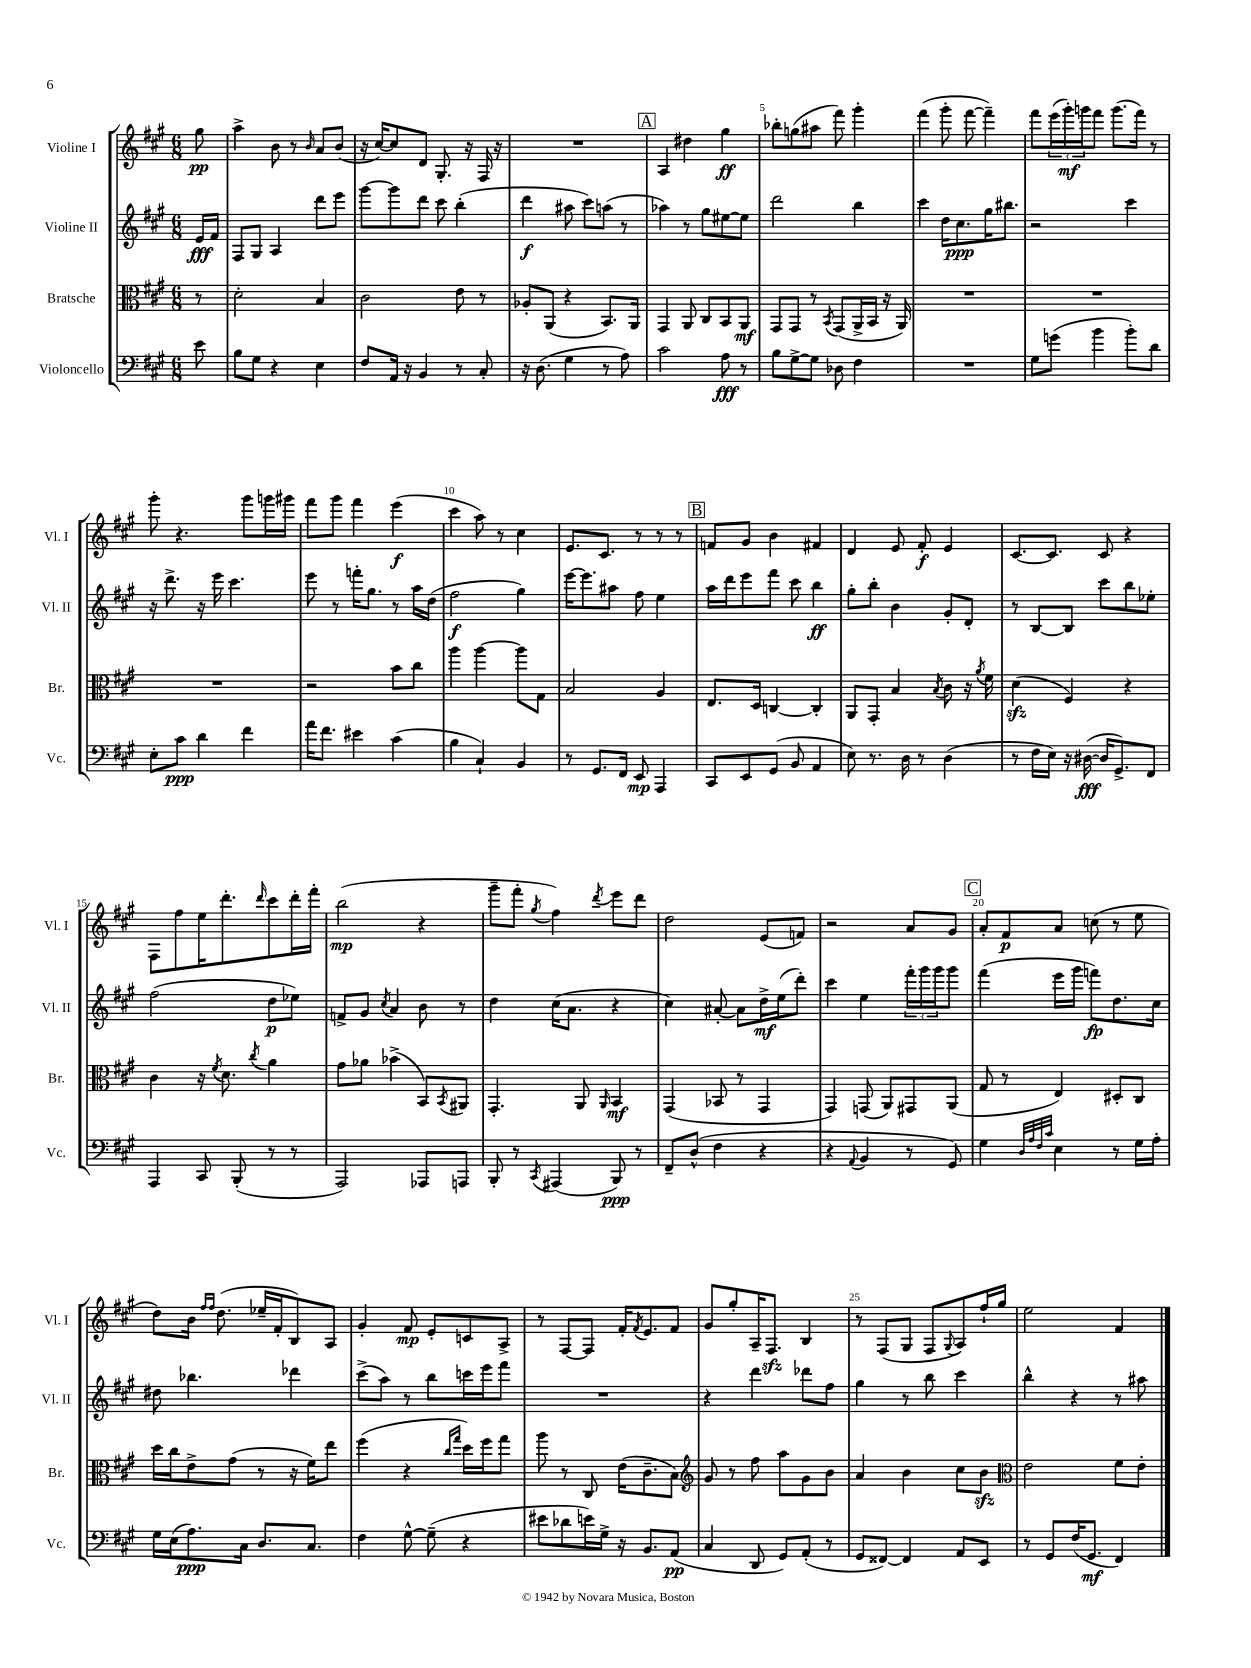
<<
\new StaffGroup <<
\new Staff = "s0" \with { instrumentName = "Violine I" shortInstrumentName = "Vl. I" } {
    \clef treble \key a \major \numericTimeSignature \time 6/8 \partial 8
    gis''8\pp |
    a''4-> b'8 r8 \grace { b'16 } a'8 b'8( |
    r16 cis''16~) cis''8 d'8 gis8.-. r16 fis16 r16 |
    R2. |
    \mark \markup { \box "A" } a4 dis''4 gis''4\ff |
    bes''8-. g''8( ais''8 fis'''8) gis'''4-. |
    fis'''4( gis'''8-. fis'''8~ fis'''4--) |
    fis'''8 \tuplet 3/2 { e'''16( gis'''16-.\mf) g'''16 } fis'''8 g'''8.( fis'''16) r8 |
    gis'''8-. r4. gis'''8 g'''16 gis'''16 |
    fis'''8 gis'''8 fis'''4 e'''4\f( |
    cis'''4 a''8) r8 cis''4 |
    e'8. cis'8. r8 r8 r8 |
    \mark \markup { \box "B" } f'8 gis'8 b'4 fis'4 |
    d'4 e'8 fis'8-.\f e'4 |
    cis'8.~ cis'8. cis'8 r4 |
    fis8 fis''8 e''16 d'''8.-. \grace { d'''16 } cis'''8 d'''16-. fis'''16-. |
    b''2\mp( r4 |
    gis'''8-- fis'''8-. \acciaccatura { gis''8 } fis''4) \acciaccatura { d'''8 } e'''8 d'''8 |
    d''2 e'8( f'8) |
    r2 a'8 gis'8 |
    \mark \markup { \box "C" } a'8-. fis'8\p a'8 c''8( r8 e''8 |
    d''8) b'16 \grace { fis''16 fis''16 } d''8.( ees''16-- fis'16-. b8) a8 |
    gis'4-. fis'8\mp e'8-. c'8 a8-> |
    r8 fis8~ fis8 fis'16-. \acciaccatura { fis'8 } e'8. fis'8 |
    gis'8 gis''8-. a16-- fis8.\sfz b4 |
    r8 fis8( gis8 fis8 \appoggiatura { gis8 } a8) fis''16-! gis''16 |
    e''2 fis'4 \bar "|." |
}
\new Staff = "s1" \with { instrumentName = "Violine II" shortInstrumentName = "Vl. II" } {
    \clef treble \key a \major \numericTimeSignature \time 6/8 \partial 8
    e'16\fff fis'16 |
    fis8 gis8 a4 d'''8 e'''8 |
    gis'''8~ gis'''8 d'''8 cis'''8 b''4-.( |
    d'''4\f ais''8 cis'''8) a''8( r8 |
    \mark \markup { \box "A" } aes''4) r8 gis''8 eis''8~ eis''8 |
    d'''2 b''4 |
    cis'''4 d''16 cis''8.\ppp gis''16 bis''8. |
    r2 cis'''4 |
    r16 d'''8.-> r16 e'''16 cis'''4. |
    e'''8 r8 f'''16-. gis''8. r8 a''16 d''16( |
    fis''2\f gis''4) |
    e'''16~ e'''8. ais''8 fis''8 e''4 |
    \mark \markup { \box "B" } a''16 d'''16 e'''8 fis'''8 cis'''8 b''4\ff |
    gis''8-. b''8-. b'4 gis'8-. d'8-. |
    r8 b8~ b8 cis'''8 b''8 ees''8-. |
    fis''2( d''8\p ees''8) |
    f'8-> gis'8 \acciaccatura { cis''8 } a'4 b'8 r8 |
    d''4 cis''16( a'8. r4 |
    cis''4) ais'8~-. ais'8 d''16->\mf e''16( d'''8-.) |
    cis'''4 e''4 \tuplet 3/2 { fis'''16-. gis'''16 gis'''16 } gis'''8 |
    \mark \markup { \box "C" } fis'''4( e'''16 gis'''16 f'''8\fp) d''8. cis''16 |
    dis''8 bes''4. des'''4 |
    cis'''8->( a''8) r8 b''8 c'''16 e'''16 fis'''8 |
    R2. |
    r4 d'''4 des'''8 fis''8 |
    gis''4 r8 b''8 cis'''4 |
    b''4-^ r4 r8 ais''8 \bar "|." |
}
\new Staff = "s2" \with { instrumentName = "Bratsche" shortInstrumentName = "Br." } {
    \clef alto \key a \major \numericTimeSignature \time 6/8 \partial 8
    r8 |
    d'2-. b4 |
    cis'2 e'8 r8 |
    aes8-. a,8( r4 b,8.) a,16 |
    \mark \markup { \box "A" } gis,4 a,8 cis8 b,8 a,8\mf |
    gis,8 gis,8 r8 \acciaccatura { b,8 } gis,8( a,16-> b,16 r16 a,16) |
    R2. |
    R2. |
    R2. |
    r2 b'8 cis''8 |
    a''4 a''4~ a''8 gis8 |
    b2 a4 |
    \mark \markup { \box "B" } e8. d16 c4~ c4-. |
    a,8 gis,8-. b4 \acciaccatura { b8 } cis'8 r16 \acciaccatura { a'8 } fis'16 |
    d'4\sfz( fis4) r4 |
    cis'4 r16 \acciaccatura { fis'8 } d'8. \acciaccatura { cis''8 } a'4 |
    gis'8 aes'8 bes'4->( b,8) \acciaccatura { b,8 } ais,8 |
    gis,4.-. a,8 \grace { a,16 } b,4\mf |
    gis,4( bes,8 r8 gis,4 |
    gis,4) g,8( a,8) gis,8 a,8( |
    \mark \markup { \box "C" } gis8 r8 e4) dis8-. cis8 |
    d''16 cis''16 e'8-> gis'8( r8 r16 fis'16) e''8 |
    fis''4( r4 \grace { cis''16 gis''16 } d''16) fis''16 gis''8 |
    a''8 r8 cis8 e'16( cis'8.-- b8) |
    \clef treble gis'8 r8 fis''8 a''8 gis'8 b'8 |
    a'4 b'4 cis''8 b'8\sfz |
    \clef alto e'2 fis'8 e'8-. \bar "|." |
}
\new Staff = "s3" \with { instrumentName = "Violoncello" shortInstrumentName = "Vc." } {
    \clef bass \key a \major \numericTimeSignature \time 6/8 \partial 8
    e'8 |
    b8 gis8 r4 e4 |
    fis8 a,16 r16 b,4 r8 cis8-. |
    r16 d8.( gis4 r8 a8) |
    \mark \markup { \box "A" } cis'2 a8\fff r8 |
    b8 gis8~-> gis8 des8 fis4 |
    R2. |
    gis8 g'8( b'4 b'8-.) d'8 |
    e8-. cis'8\ppp d'4 fis'4 |
    a'16 fis'8. eis'4 cis'4( |
    b4 cis4-!) b,4 |
    r8 gis,8. fis,16 e,8\mp a,,4 |
    \mark \markup { \box "B" } cis,8 e,8 gis,8( b,8 a,4 |
    e8) r8. d16 r8 d4( |
    r8 fis16 e16) r16 dis16~\fff( dis16 gis,8.->) fis,8 |
    a,,4 cis,8 b,,8-.( r8 r8 |
    a,,2) aes,,8 a,,8 |
    b,,8-. r8 \acciaccatura { cis,8 } ais,,4( b,,8\ppp) r8 |
    fis,8-- d8-^( fis4 r4 |
    r4 \appoggiatura { a,8 } b,4 r8 gis,8) |
    \mark \markup { \box "C" } gis4 \grace { d32 a32 fis32 cis'32 } e4 r8 gis16 a16-. |
    gis16 e16( a8.\ppp) cis16 d8. cis8. |
    fis4 gis8~-^ gis8--( r4 |
    eis'8 des'8 e'16) gis16-> r16 b,8. a,8\pp( |
    cis4 d,8 gis,8) a,8-.( r8 |
    gis,8 fisis,8~) fisis,4 a,8 e,8 |
    r8 gis,8 fis16( gis,8.\mf fis,4) \bar "|." |
}
>>
>>
\layout { \context { \Score \override BarNumber.break-visibility = ##(#f #t #t) barNumberVisibility = #(every-nth-bar-number-visible 5) } }
